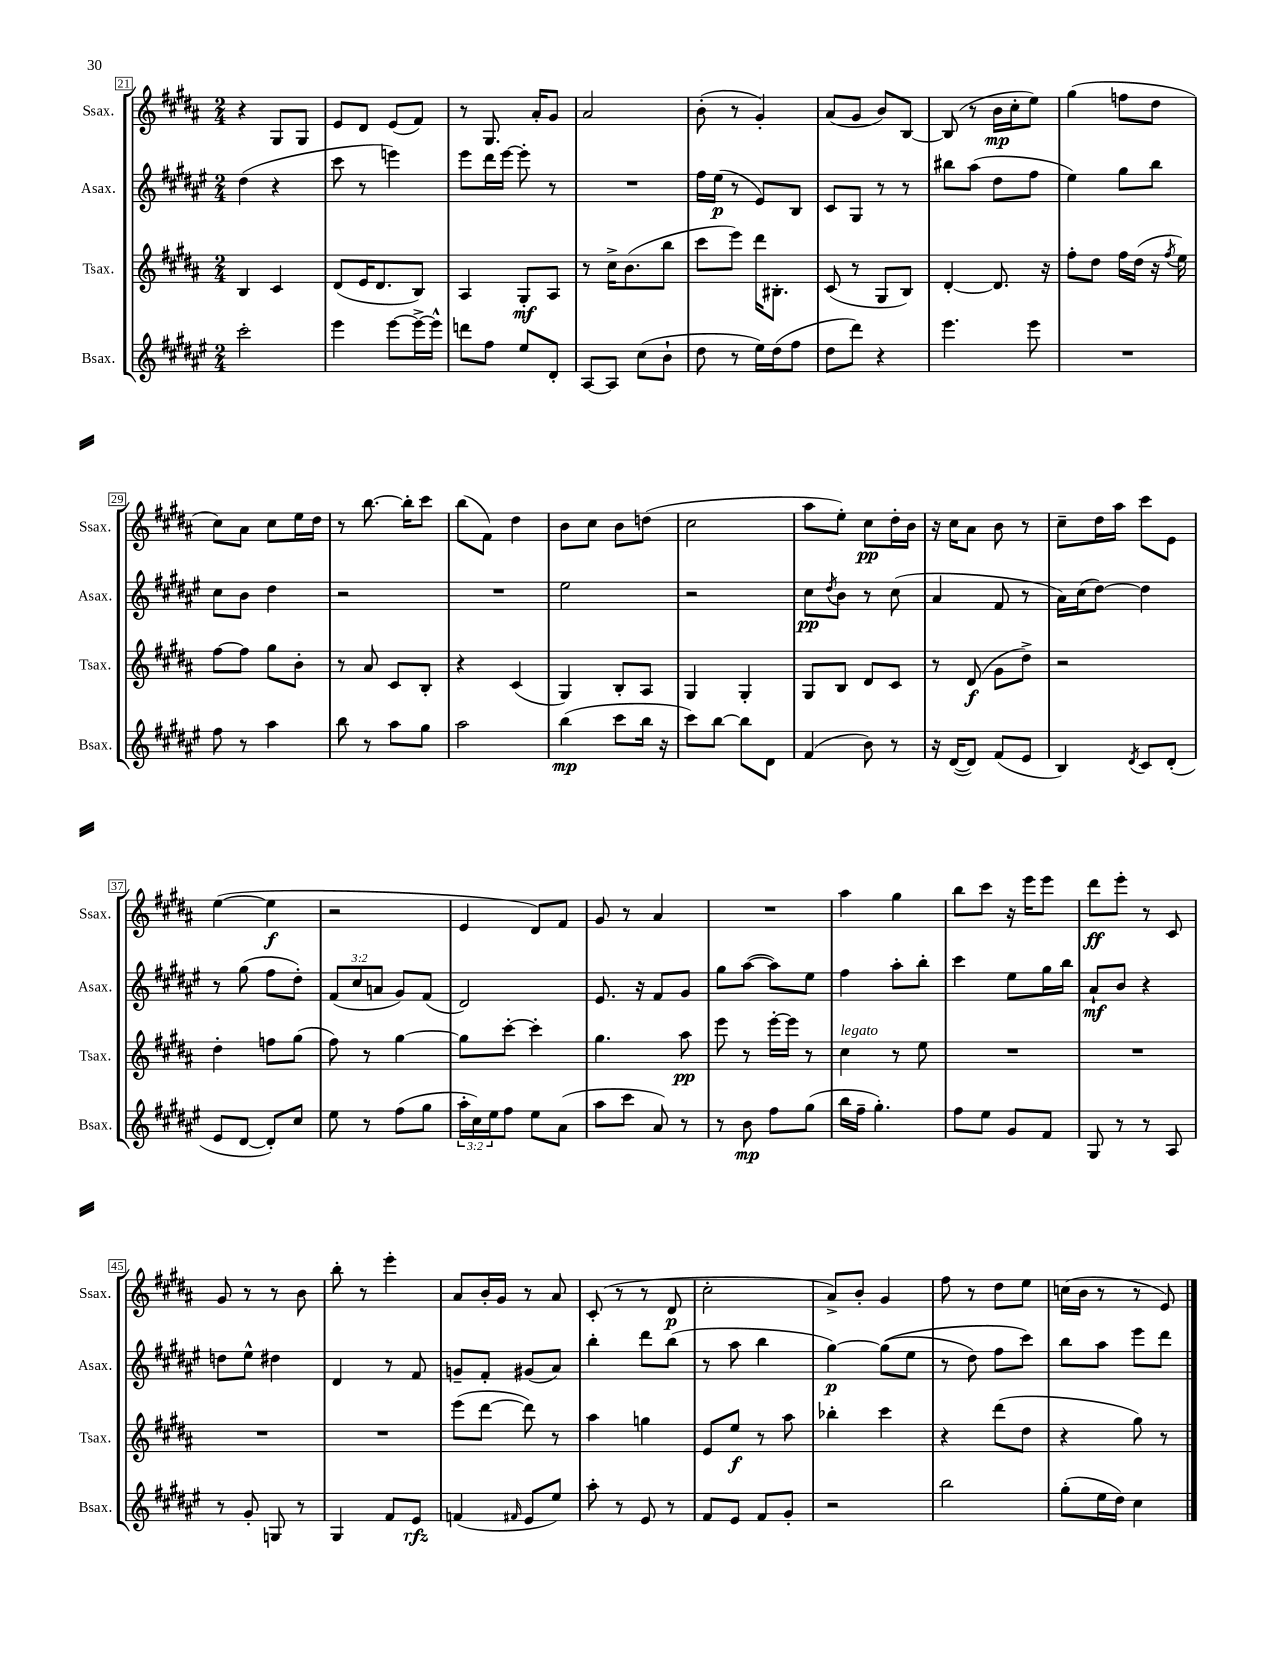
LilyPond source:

<<
\new StaffGroup <<
\new Staff = "s0" \with { instrumentName = "Ssax." shortInstrumentName = "Ssax." } {
    \clef treble \key b \major \numericTimeSignature \time 2/4
    r4 gis8 gis8 |
    e'8 dis'8 e'8( fis'8) |
    r8 gis8. ais'16-. gis'8 |
    ais'2 |
    b'8-.( r8 gis'4-.) |
    ais'8( gis'8 b'8) b8~ |
    b8( r8 b'16\mp cis''16-. e''8) |
    gis''4( f''8 dis''8 |
    cis''8) ais'8 cis''8 e''16 dis''16 |
    r8 b''8.~ b''16-. cis'''8 |
    b''8( fis'8) dis''4 |
    b'8 cis''8 b'8 d''8( |
    cis''2 |
    ais''8 e''8-.) cis''8\pp dis''16-. b'16 |
    r16 cis''16 ais'8 b'8 r8 |
    cis''8-- dis''16 ais''16 cis'''8 e'8 |
    e''4~( e''4\f |
    r2 |
    e'4 dis'8) fis'8 |
    gis'8 r8 ais'4 |
    R2 |
    ais''4 gis''4 |
    b''8 cis'''8 r16 e'''16 e'''8 |
    dis'''8\ff e'''8-. r8 cis'8 |
    gis'8 r8 r8 b'8 |
    b''8-. r8 e'''4-. |
    ais'8 b'16-. gis'16 r8 ais'8 |
    cis'8-.( r8 r8 dis'8\p |
    cis''2-. |
    ais'8->) b'8-. gis'4 |
    fis''8 r8 dis''8 e''8 |
    c''16( b'16 r8 r8 e'8) \bar "|." |
}
\new Staff = "s1" \with { instrumentName = "Asax." shortInstrumentName = "Asax." } {
    \clef treble \key fis \major \numericTimeSignature \time 2/4 \override Staff.TupletNumber.text = #tuplet-number::calc-fraction-text
    dis''4( r4 |
    cis'''8 r8 e'''4) |
    eis'''8 dis'''16 eis'''16~ eis'''8-. r8 |
    R2 |
    fis''16 eis''16\p( r8 eis'8) b8 |
    cis'8 gis8 r8 r8 |
    bis''8 ais''8( dis''8 fis''8 |
    eis''4) gis''8 b''8 |
    cis''8 b'8 dis''4 |
    r2 |
    R2 |
    eis''2 |
    r2 |
    cis''8\pp \acciaccatura { dis''8 } b'8 r8 cis''8( |
    ais'4 fis'8 r8 |
    ais'16) cis''16( dis''8~) dis''4 |
    r8 gis''8( fis''8 dis''8-.) |
    \tuplet 3/2 { fis'8( cis''8 a'8 } gis'8) fis'8( |
    dis'2) |
    eis'8. r16 fis'8 gis'8 |
    gis''8 ais''8~( ais''8) eis''8 |
    fis''4 ais''8-. b''8-. |
    cis'''4 eis''8 gis''16 b''16 |
    ais'8-!\mf b'8 r4 |
    d''8 eis''8-^ dis''4 |
    dis'4 r8 fis'8 |
    g'8-- fis'8-. gis'8( ais'8) |
    b''4-. dis'''8 b''8( |
    r8 ais''8 b''4 |
    gis''4~\p) gis''8(\( eis''8 |
    r8 dis''8) fis''8 cis'''8\) |
    b''8 ais''8 eis'''8 dis'''8 \bar "|." |
}
\new Staff = "s2" \with { instrumentName = "Tsax." shortInstrumentName = "Tsax." } {
    \clef treble \key b \major \numericTimeSignature \time 2/4
    b4 cis'4 |
    dis'8( e'16 dis'8. b8) |
    ais4 gis8-.\mf ais8 |
    r8 cis''16-> b'8.( b''8 |
    cis'''8 e'''8) dis'''16 bis8.-. |
    cis'8( r8 gis8 b8) |
    dis'4~-. dis'8. r16 |
    fis''8-. dis''8 fis''16 dis''16( r16 \acciaccatura { fis''8 } e''16) |
    fis''8~ fis''8 gis''8 b'8-. |
    r8 ais'8 cis'8 b8-. |
    r4 cis'4( |
    gis4) b8-. ais8 |
    gis4 gis4-. |
    gis8 b8 dis'8 cis'8 |
    r8 dis'8\f( gis'8 dis''8->) |
    r2 |
    dis''4-. f''8 gis''8( |
    fis''8) r8 gis''4~ |
    gis''8 cis'''8~-. cis'''4-. |
    gis''4. ais''8\pp |
    e'''8 r8 e'''16~-. e'''16 r8 |
    cis''4^\markup { \italic "legato" } r8 e''8 |
    R2 |
    R2 |
    R2 |
    R2 |
    e'''8( dis'''8~ dis'''8) r8 |
    ais''4 g''4 |
    e'8 e''8\f r8 ais''8 |
    bes''4-. cis'''4 |
    r4 dis'''8( dis''8 |
    r4 gis''8) r8 \bar "|." |
}
\new Staff = "s3" \with { instrumentName = "Bsax." shortInstrumentName = "Bsax." } {
    \clef treble \key fis \major \numericTimeSignature \time 2/4 \override Staff.TupletNumber.text = #tuplet-number::calc-fraction-text
    cis'''2-. |
    eis'''4 eis'''8~ eis'''16~-> eis'''16-^ |
    d'''8 fis''8 eis''8 dis'8-. |
    ais8~ ais8 cis''8( b'8-! |
    dis''8 r8 eis''16) dis''16( fis''8 |
    dis''8 dis'''8) r4 |
    eis'''4. eis'''8 |
    R2 |
    fis''8 r8 ais''4 |
    b''8 r8 ais''8 gis''8 |
    ais''2 |
    b''4\mp( cis'''8 b''16 r16 |
    cis'''8) b''8~ b''8 dis'8 |
    fis'4( b'8) r8 |
    r16 dis'16~( dis'8) fis'8( eis'8 |
    b4) \acciaccatura { dis'8 } cis'8 dis'8-.( |
    eis'8 dis'8~ dis'8-.) cis''8 |
    eis''8 r8 fis''8( gis''8 |
    \tuplet 3/2 { ais''16-. cis''16) eis''16 } fis''8 eis''8 ais'8( |
    ais''8 cis'''8 ais'8) r8 |
    r8 b'8\mp fis''8 gis''8( |
    b''16 fis''16-- gis''4.-.) |
    fis''8 eis''8 gis'8 fis'8 |
    gis8 r8 r8 ais8 |
    r8 gis'8-. g8 r8 |
    gis4 fis'8 eis'8\rfz |
    f'4( \grace { fis'16 } eis'8 eis''8) |
    ais''8-. r8 eis'8 r8 |
    fis'8 eis'8 fis'8 gis'8-. |
    r2 |
    b''2 |
    gis''8-.( eis''16 dis''16) cis''4 \bar "|." |
}
>>
>>
\layout { \context { \Score currentBarNumber = #21 \override BarNumber.stencil = #(make-stencil-boxer 0.1 0.3 ly:text-interface::print) } }
